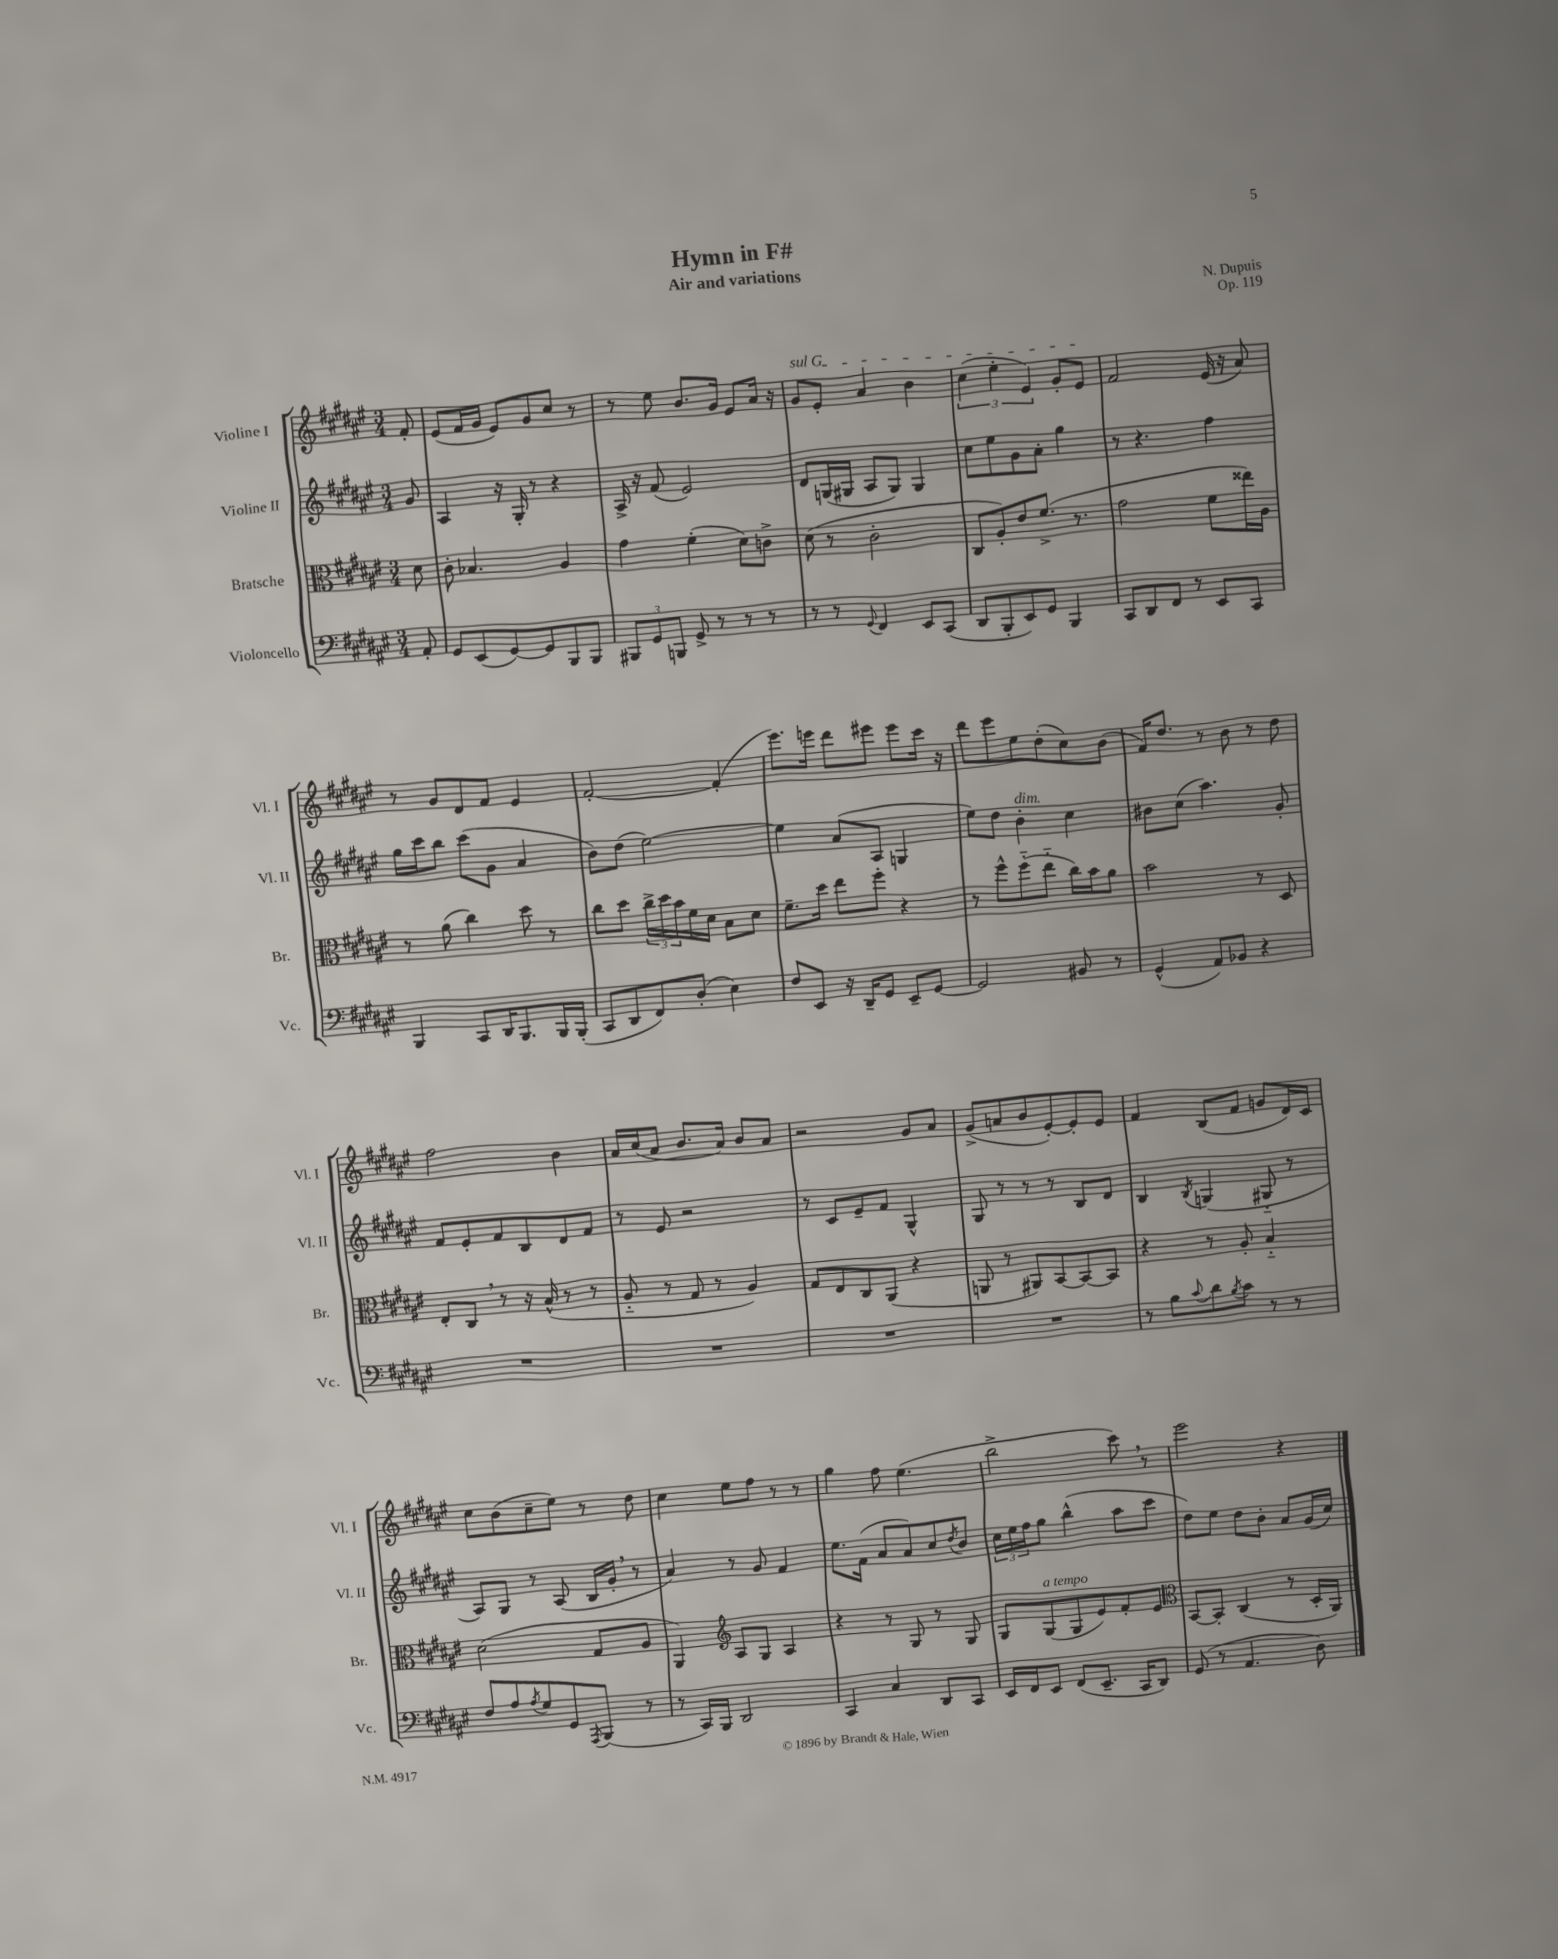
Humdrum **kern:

**kern	**kern	**kern	**kern
*part4	*part3	*part2	*part1
*staff4	*staff3	*staff2	*staff1
*I"Violoncello	*I"Bratsche	*I"Violine II	*I"Violine I
*I'Vc.	*I'Br.	*I'Vl. II	*I'Vl. I
*clefF4	*clefC3	*clefG2	*clefG2
*k[f#c#g#d#a#e#]	*k[f#c#g#d#a#e#]	*k[f#c#g#d#a#e#]	*k[f#c#g#d#a#e#]
*M3/4	*M3/4	*M3/4	*M3/4
=	=	=	=
8AA#'/	8d#\	8g#/	8f#'/
=1	=1	=1	=1
8GG#/L	8c#'\	4A#/	(8e#/L
(8EE#/	4.B-X/	.	16f#/L
.	.	.	16g#/JJ
[8GG#/)	.	16r	8e#/L)
.	.	16G#'/	.
8GG#/]	.	8r	8g#/
8BBB/	4A#/	4r	8cc#/J
8BBB/J	.	.	8r
=2	=2	=2	=2
12BBB#X/L	4g#\	16A#^/	8r
.	.	16r	.
12GG#/	.	.	.
.	.	(8f#/	8ee#\
12BBBn/J	.	.	.
8GG#^/	(4f#'\	2e#/)	8.b/L
8r	.	.	.
.	.	.	16g#/Jk
8r	8d#\L)	.	8e#/L
8r	8cn^\J	.	16a#/Jk
.	.	.	16r
=3	=3	=3	=3
!	!	!	!LO:TX:a:i:t=sul G
8r	(8d#\	8d#/L	8g#/L
8r	8r	(16Gn/L	8e#'/J
.	.	16G#X/JJ	.
8qqGG#/	.	.	.
4FF#/	2c#'\	8A#/L	4a#/
.	.	8G#/J)	.
8EE#/L	.	4G#/	4b\
(8CC#/J	.	.	.
=4	=4	=4	=4
8DD#/L	8C#/L	8cc#\L	(6cc#\
8BBB'/	8A#'/)	8ee#\	.
.	.	.	6ee#'\
8EE#/)	8e#/	8g#\	.
.	.	.	6e#/)
8GG#/J	(8.f#^/J	8a#'\J	.
4BBB/	.	4gg#\	8g#'/L
.	8.r	.	.
.	.	.	8e#/J
=5	=5	=5	=5
8CC#/L	2g#\	8r	2f#/
8DD#/	.	4.r	.
8FF#/J	.	.	.
8r	.	.	.
8EE#/L	8f#\L	4ff#\	(16e#/
.	.	.	16r
8CC#/J	16ee##X\L)	.	8a#/)
.	16A#\JJ	.	.
!!LO:LB:g=z
=6	=6	=6	=6
4BBB/	8r	16gg#\LL	8r
.	.	16ccc#\J	.
.	(8a#\	8bb\J	8g#/L
8CC#/L	4cc#\)	(8ccc#\L	8d#/
16DD#/K	.	8g#\J	8f#/J
8.BBB/	.	.	.
.	8dd#\	4a#/	4e#/
16BBB/L	8r	.	.
(16BBB'/JJ	.	.	.
=7	=7	=7	=7
8CC#/L	8cc#\L	8b\L)	[2f#'/
8DD#/	8dd#\J	(8dd#\J	.
8FF#/)	24cc#^\LL	[2ee#\)	.
.	24dd#\	.	.
.	24b\	.	.
(8D#'/J	16f#\	.	.
.	16d#\JJ	.	.
4E#\)	8B\L	.	(4f#'/]
.	8d#\J	.	.
=8	=8	=8	=8
8F#/L	8.f#~\L	4ee#\]	8.eee#\L)
8EE#/J	.	.	.
.	16dd#\Jk	.	16eeen\Jk
16r	8ee#\L	(8a#/L	8ddd#\L
16DD#~/KL	.	.	.
8GG#/J	8ff#'\J	8A#/J	8eee#X\J
8EE#~/L	4r	4Gn/	8eee#\L
[8GG#/J	.	.	16ccc#\Jk
.	.	.	16r
=9	=9	=9	=9
2GG#/]	8r	8ee#\L)	8ddd#\L
.	8ff#^^\L	8dd#\J	8eee#\
!	!	!LO:TX:a:i:t=dim.	!
.	(8ff#\	4b'\	8ee#\
.	8ee#\J	.	(8dd#'\
8BB#X/	16cc#\LL)	4cc#\	8cc#\)
.	16b\J	.	.
8r	8a#\J	.	(8b\J
=10	=10	=10	=10
(4GG#^^/	2b\	8b#X\L	16f#/KL)
.	.	.	8.dd#/J
.	.	(8cc#\J	.
8AA#/L)	.	4.aa#\)	8r
8BB-X/J	.	.	8b\
4r	8r	.	8r
.	8D#/	8g#'/	8dd#\
!!LO:LB:g=z
=11	=11	=11	=11
2.r	8E#'/L	8f#/L	2ff#\
.	8C#,/J	8e#'/	.
.	8r	8f#/	.
.	16r	8B/	.
.	(16B^^/	.	.
.	8r	8d#/	4b\
.	8r	8f#/J	.
=12	=12	=12	=12
2.r	8A#/	8r	16a#/LL
.	.	.	(16cc#/J
.	8r	8e#/	8a#/J
.	8G#/	2r	8.b/L
.	8r	.	.
.	.	.	16a#/Jk)
.	4A#/)	.	8b/L
.	.	.	8a#/J
=13	=13	=13	=13
2.r	8G#/L	8r	2r
.	8E#/	8c#/L	.
.	8C#/	8e#~/	.
.	(8AA#/J	8f#/J	.
.	4r	4G#^^/	8g#/L
.	.	.	8a#/J
=14	=14	=14	=14
2.r	8AAn/	8G#/	(8g#^/L
.	8r	8r	8an/
.	8AA#X/L)	8r	8b/
.	[8BB/	8r	[8e#'/)
.	8BB/_	8B/L	8e#'/]
.	8BB/J]	8d#/J	8e#/J
=15	=15	=15	=15
8r	4r	4B/	4f#/
8B\L	.	.	.
8qqc#/	.	8qB/	.
8d#\	8r	(4Gn/	(8B/L
8qB/	.	.	.
8c#\J	8A#'/	.	8f#/J
8r	4B/	8G#X/	8gn/L
8r	.	8r	16d#/L)
.	.	.	16c#/JJ
!!LO:LB:g=z
=16	=16	=16	=16
8F#/L	(2d#\	8A#/L)	8cc#\L
8A#/	.	8G#/J	(8b\
8qA#/	.	.	.
8G#/	.	8r	8cc#~\
8GG#/	.	(8A#/	8ee#\J)
8qAAA#/	.	.	.
(8BBB/J	8G#/L	16B/LL	8r
.	.	16g#',/JJ	.
8r	8A#/J	8r	8dd#\
=17	=17	=17	=17
8r	4AA#/)	4a#/)	4cc#\
16CC#/LL)	.	.	.
16BBB/JJ	.	.	.
*	*clefG2	*	*
2DD#/	8A#/L	8r	8ee#\L
.	8G#/J	8g#/	8ff#\J
.	4A#/	4f#/	8r
.	.	.	8r
=18	=18	=18	=18
4CC#/	4r	8.ee#\L	4gg#\
.	.	(16f#\Jk	.
4C#/	8r	8a#/L	8ff#\
.	8G#/	8a#/)	(4.ee#\
8DD#/L	8r	8cc#/	.
.	.	8qdd#/	.
8CC#/J	8G#/	8b/J	.
=19	=19	=19	=19
16EE#/LL	8G#/L	24cc#\LL	2bb^\
.	.	24ee#\	.
16FF#/J	.	.	.
.	.	24ff#\J	.
!	!LO:TX:a:i:t=a tempo	!	!
8EE#/J	(8G#/	8gg#\J	.
(8FF#/L	8G#/	(4bb^^\	.
8.EE#~/J	8e#/)	.	.
.	8f#'/	8aa#\L	8ccc#,\)
16CC#/KL	.	.	.
8DD#/J)	8e#/J	8ccc#\J	8r
=20	=20	=20	=20
*	*clefC3	*	*
(8GG#/	[8BB/L	8dd#\L)	2eee#\
8r	8BB'/J]	8ee#\J	.
4.AA#/	(4C#/	8dd#\L	.
.	.	8b'\J	.
.	8r	8a#/L	4r
8D#\)	16D#'/LL	(16g#/L	.
.	16AA#/JJ)	16cc#/JJ)	.
==	==	==	==
*-	*-	*-	*-
